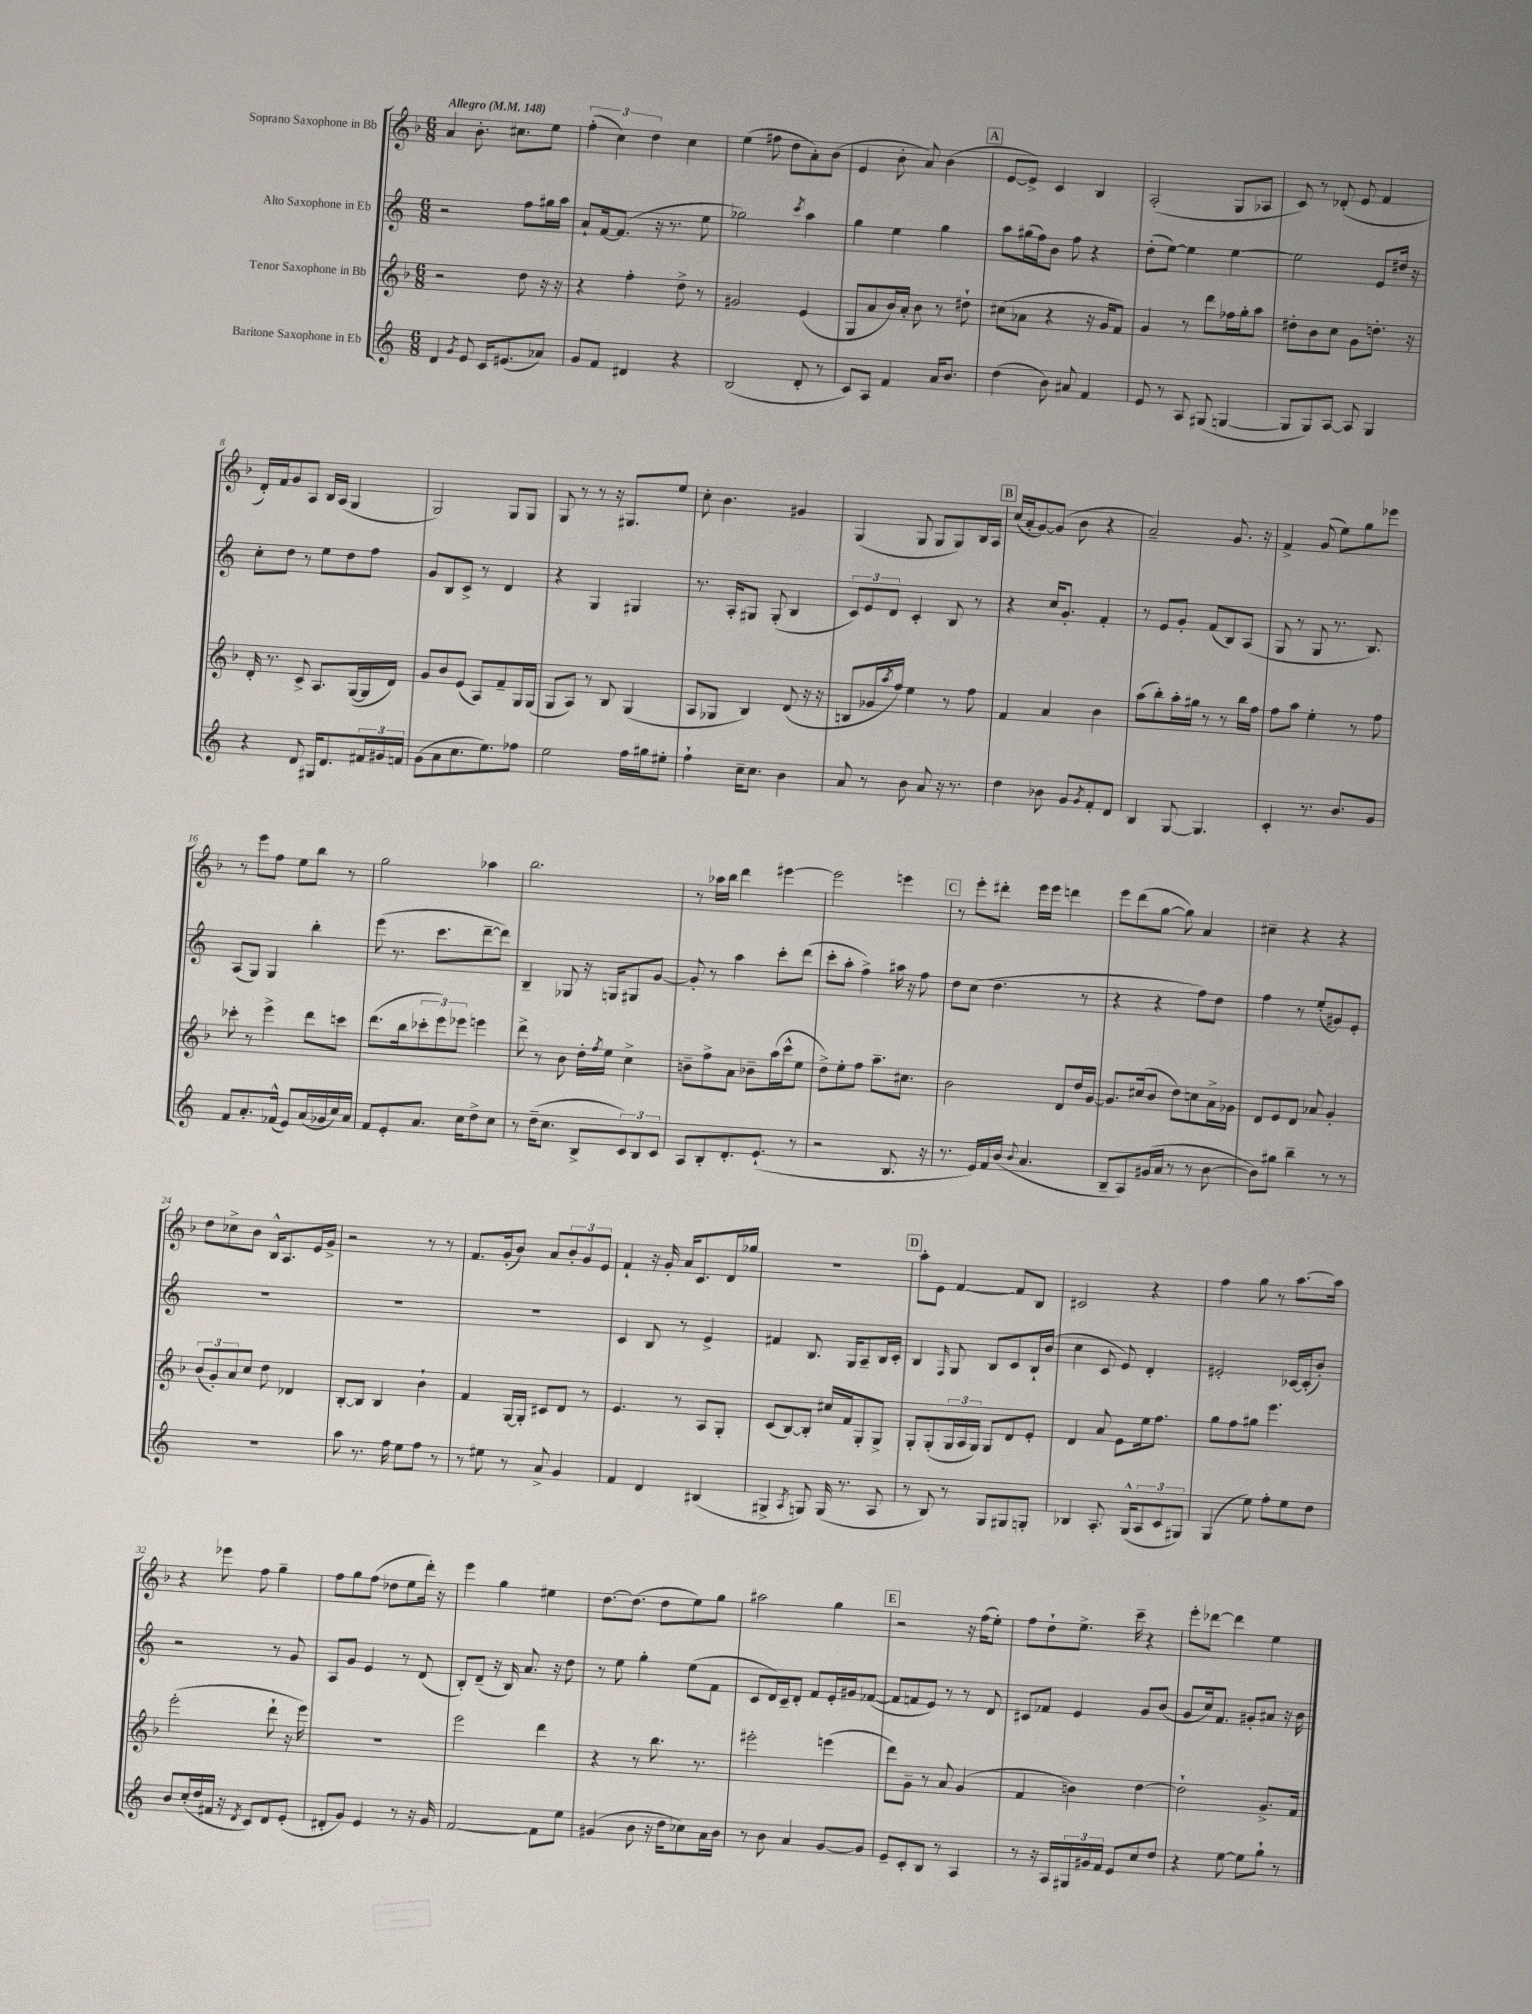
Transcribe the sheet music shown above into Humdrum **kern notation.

**kern	**kern	**kern	**kern
*staff4	*staff3	*staff2	*staff1
*clefG2	*clefG2	*clefG2	*clefG2
*k[]	*k[b-]	*k[]	*k[b-]
*M6/8	*M6/8	*M6/8	*M6/8
*MM148	*MM148	*MM148	*MM148
4d	2r	2r	4a
8qg	.	.	.
8e	.	.	8.b-'
16c	.	.	.
(8.e#	.	.	8.cc#
.	8dd	8ff	.
8a-)	16r	16gg#	8ee
.	16r	16aa	.
=	=	=	=
8g	4r	8a`	(6ff'
8f	.	[16f	.
.	.	.	6cc)
.	.	(8.f]	.
4d#	4ff'	.	.
.	.	.	6dd
.	.	16r	.
.	.	8.r	.
4r	8dd^	.	4cc
.	8r	8ee	.
=	=	=	=
(2B	2g#	2gg-)	(4ee
.	.	.	8ff#
.	.	.	8dd
.	.	8qccc	.
8d'	(4e	4aa	8a')
8r	.	.	(8b-
=	=	=	=
8c)	8G	4gg	4e
8A	8a	.	.
4f	16b-)	4ee	8b-'
.	16a'	.	.
.	8b-	.	8a)
16a	8r	4gg	(4b-
8.b	.	.	.
.	8dd#`	.	.
=	=	=	=
(4dd	(8cc#	8aa	[8e
.	8a-	(16gg#	8e^])
.	.	16ff)	.
8b)	4r	8b	4c
8a#	.	8ff	.
4f	16r	4r	4B-
.	16g	.	.
.	8f)	.	.
=	=	=	=
8e	4g	(8dd'	(2A'
8r	.	[8ee)	.
8A	8r	4ee]	.
(8G#	8ddd	.	.
[4G	16ff-	[4ee	8G
.	16gg'	.	.
.	8aa	.	8A-
=	=	=	=
8G]	8dd#'	2ee]	8c)
8G)	8b-	.	8r
[8A	8cc	.	(8d-'
8A]	8g	.	8e
4G	8.dd'	8e	4f
.	.	16dd#	.
.	16r	16r	.
=	=	=	=
4r	16d'	8cc'	16d')
.	8.r	.	16f
.	.	8dd	8g
8d	8c^	8r	8A
16G#	8.A	8ee	16B-
8.d	.	.	(16A
.	.	8dd	4G
.	([16G	.	.
24f#	16G]	8ff	.
24g#	.	.	.
.	16d)	.	.
24f	.	.	.
=	=	=	=
(8g	8g	8g	2G)
8a	8b-	8B	.
8.cc	(8e	8c^	.
.	8A)	8r	.
8.ee)	.	.	.
.	8f~	4d	8G
8ff-	16G	.	8G
.	(16G	.	.
=	=	=	=
2ee	8G	4r	8G
.	8A)	.	8r
.	8r	4G	8r
.	8B-	.	16r
.	.	.	8.G#
16ff	(4G	4G#	.
16gg#	.	.	.
8ee#'	.	.	8ee
=	=	=	=
4ff`	8A	8.r	8cc'
.	8G-	.	4.b-
.	.	16A'	.
16cc~	4B-)	8G#	.
8.cc	.	.	.
.	.	(8G#'	.
4b	(8d	4B	4g#
.	16r	.	.
.	16r	.	.
=	=	=	=
8a	8B	12c)	(4G
.	.	12e	.
8r	16g-	.	.
.	.	12d	.
.	8qaa	.	.
.	16ff)	.	.
8b	4ee	4c'	8G
8a	.	.	8G
16r	8r	8B	8G)
8.r	.	.	.
.	8ff	8r	16B-
.	.	.	16A
=	=	=	=
4dd	4f	4r	(16cc
.	.	.	16a'
.	.	.	[8g)
8b-	4a	16cc	(8g]
.	.	8.g'	.
8g	.	.	8b-
8qg	.	.	.
8f'	4b-	4f'	4r
8d	.	.	.
=	=	=	=
4B	(8aa	8r	2a~)
.	8bb-')	8e	.
[8G	16aa'	8g'	.
.	16gg#	.	.
4.G]	8r	(8f	.
.	8r	8B)	8.g
.	16bb-	(8A	.
.	16ff	.	16r
=	=	=	=
4c'	8ff	8G	4f^
.	8aa	8r	.
8.r	4ee'	8G	(8g
.	.	8.r	8ee)
8.b	.	.	.
.	8r	.	8gg
.	.	8.B)	.
8g	8ff	.	8eee-
=	=	=	=
8f	8ccc-'	(8A	8r
8.a'	8r	8G)	8eee
.	4eee^	4G	8ff
(16f-^^	.	.	.
8e)	.	.	8ee
(16a	8ddd	4bb'	8bb-
16g-	.	.	.
16cc)	8ccc	.	8r
16a	.	.	.
=	=	=	=
8f	(8.ddd	(8eee	2gg
8e'	.	8.r	.
.	16bb-	.	.
8.a	12ccc-'	.	.
.	.	8.ccc	.
.	12eee)	.	.
.	12eee-	.	.
16cc	.	.	.
8dd^	4eee	[8ddd~	4aa-
8cc	.	8ddd])	.
=	=	=	=
8r	8ddd^	4B~	2.bb-
(16dd~	8r	.	.
8.cc	.	.	.
.	8b-	8G-	.
8B^	16dd'	16r	.
.	8qff	.	.
.	16ee	16G	.
12c)	4cc^	8G#	.
12B	.	.	.
.	.	[8g	.
12c	.	.	.
=	=	=	=
8A	8b~	8g']	8r
8B'	8ff^	8r	16aa-
.	.	.	16bb-
8.d'	8a	4aa	4ddd
.	8b-~	.	.
(8.e`	.	.	.
.	(16aa	8ccc'	[4eee#
.	16ccc^^	.	.
8r	8ee	(8ddd	.
=	=	=	=
2r	8dd^)	8ccc'	2eee#]
.	8ee'	8aa'	.
.	8ff	4ff^)	.
.	8.aa~	.	.
8.B	.	16aa#	4eee
.	8.cc#	16r	.
.	.	8ff	.
16r	.	.	.
=	=	=	=
8.r	2b-	8dd	8r
.	.	(8cc	8eee'
16e)	.	.	.
16f	.	4.dd	8ddd#'
(16b	.	.	.
8qqb	.	.	.
4.a	.	.	16eee
.	.	.	16eee
.	8d	.	4ddd
.	16dd	8r	.
.	[16g	.	.
=	=	=	=
8B~	8.g]	4r	8eee
8A)	.	.	(8ddd
.	(16cc#	.	.
(16g#	8b-	4r	[8gg
16a	.	.	.
8r	8dd)	.	8gg])
8r	8cc	8ff)	4a
[8b	16a^	8dd	.
.	16g-	.	.
=	=	=	=
8b])	8d	4ff	4cc#~
8gg#	8e	.	.
4bb~	8d	8r	4r
.	8a-	(8ee'	.
8r	4g'	8g#)	4r
8r	.	8e'	.
=	=	=	=
2.r	(12b-	2.r	8dd
.	12g')	.	.
.	.	.	8cc-^
.	12a	.	.
.	8cc	.	8b-
.	8dd	.	16B-^^
.	.	.	8.A
.	4d-	.	.
.	.	.	16e
.	.	.	16g^
=	=	=	=
8aa	[8B-'	2.r	2r
8.r	8B-]	.	.
.	4B-	.	.
16ff	.	.	.
8ee	.	.	.
8ff	4b-`	.	8r
8r	.	.	8r
=	=	=	=
8r	4f	2.r	8.f
8ee#	.	.	.
.	.	.	(16g'
8r	[16G	.	8b-)
.	16G']	.	.
8a^	8c#	.	8a
4g	8d	.	12b-'
.	.	.	12g
.	8r	.	.
.	.	.	12e
=	=	=	=
4f	4.e	4c	4f`
4d	.	8B	16r
.	.	.	16g'
.	8r	8r	16a
.	.	.	8.c
(4B#	8A	4e^	.
.	8G'	.	16d
.	.	.	16gg-
=	=	=	=
4G#^	(8c	4f#	2.r
.	[8B-)	.	.
8qA	.	.	.
8G)	8B-']	8.B	.
(16G	16cc#	.	.
8.r	16f	16G	.
.	8G'	8A~	.
8A	8G^	16B	.
.	.	16c'	.
=	=	=	=
8r	8G'	4B	8aa'
8B)	(8G'	.	8e
.	.	16qqF	.
8r	24G	8G	[4f
.	24A	.	.
.	24G)	.	.
8G	8G	8B	.
8G#	8d	8c	8f]
8G'	8e'	16B`	8B-
.	.	(16b	.
=	=	=	=
4B-	4d	4cc	2c#
8.A'	8a	8c	.
.	8e	8e)	.
(16G^^	.	.	.
12A	16ee	4d'	4r
.	8.ff	.	.
12c	.	.	.
12G#)	.	.	.
=	=	=	=
(4G	8gg	2e#'	4ff
.	8ff	.	.
8ee)	8gg#	.	8gg
8ff'	4.eee	.	8r
8ee	.	[16c-	[8.aa
.	.	(16c-']	.
8dd	.	8b')	.
.	.	.	16aa]
=	=	=	=
8b	(2eee'	2r	4r
(16cc'	.	.	.
16dd	.	.	.
16f#	.	.	8eee-
16r	.	.	.
8qd	.	.	.
8c)	.	.	8ff
8d	8ddd`	8r	4gg~
(8e'	16r	8g	.
.	16eee)	.	.
=	=	=	=
8d#'	2.r	8A	8ff
8g)	.	8g	8gg
4e	.	4e	(8ff
.	.	.	8dd-
8r	.	8r	8ee
16r	.	(8d	16ddd')
16g	.	.	16r
=	=	=	=
[2f	2eee	8B')	4eee
.	.	(8d~	.
.	.	16r	4gg
.	.	16B)	.
.	.	8.a	.
8f]	4ddd	.	4ee#
.	.	16r	.
8ee	.	8dd	.
=	=	=	=
(4g#	4r	8r	[8.dd
.	.	8ee	.
.	.	.	(8.dd]
8b	8r	4gg'	.
16r	8.bb-	.	8dd
16dd	.	.	.
8cc-)	.	(8ee	8ee)
.	8.r	.	.
16a	.	8f	8gg
16b	.	.	.
=	=	=	=
8r	2eee#'	8c	2aa#
8b	.	16d)	.
.	.	16c~	.
4a	.	8d'	.
.	.	8f	.
[8g	(4eee	16e'	4gg
.	.	16g#	.
8g]	.	([8f-	.
=	=	=	=
8e~	8ddd)	8f-]	2r
8c'	8g~	8f	.
8B	8r	8e)	.
8r	8a	8r	.
4A	(4g	8r	16r
.	.	.	(16ff
.	.	8d	8ee')
=	=	=	=
8r	4f	8c#	8ff
16r	.	8f-	8dd`
16A	.	.	.
24G#	4b)	4e	8.ee^
24g#	.	.	.
24f	.	.	.
8e	.	.	.
.	.	.	16ccc~
8cc	[4dd	8g	4r
8dd	.	(8b	.
=	=	=	=
4r	2dd`]	8g	8eee'
.	.	16cc)	[8ddd-
.	.	8.f	.
[8ee	.	.	4ddd-]
8ee]	.	8g#'	.
8gg`	8.g^	8a#	4ee
8r	.	16r	.
.	16f	16b	.
==	==	==	==
*-	*-	*-	*-
